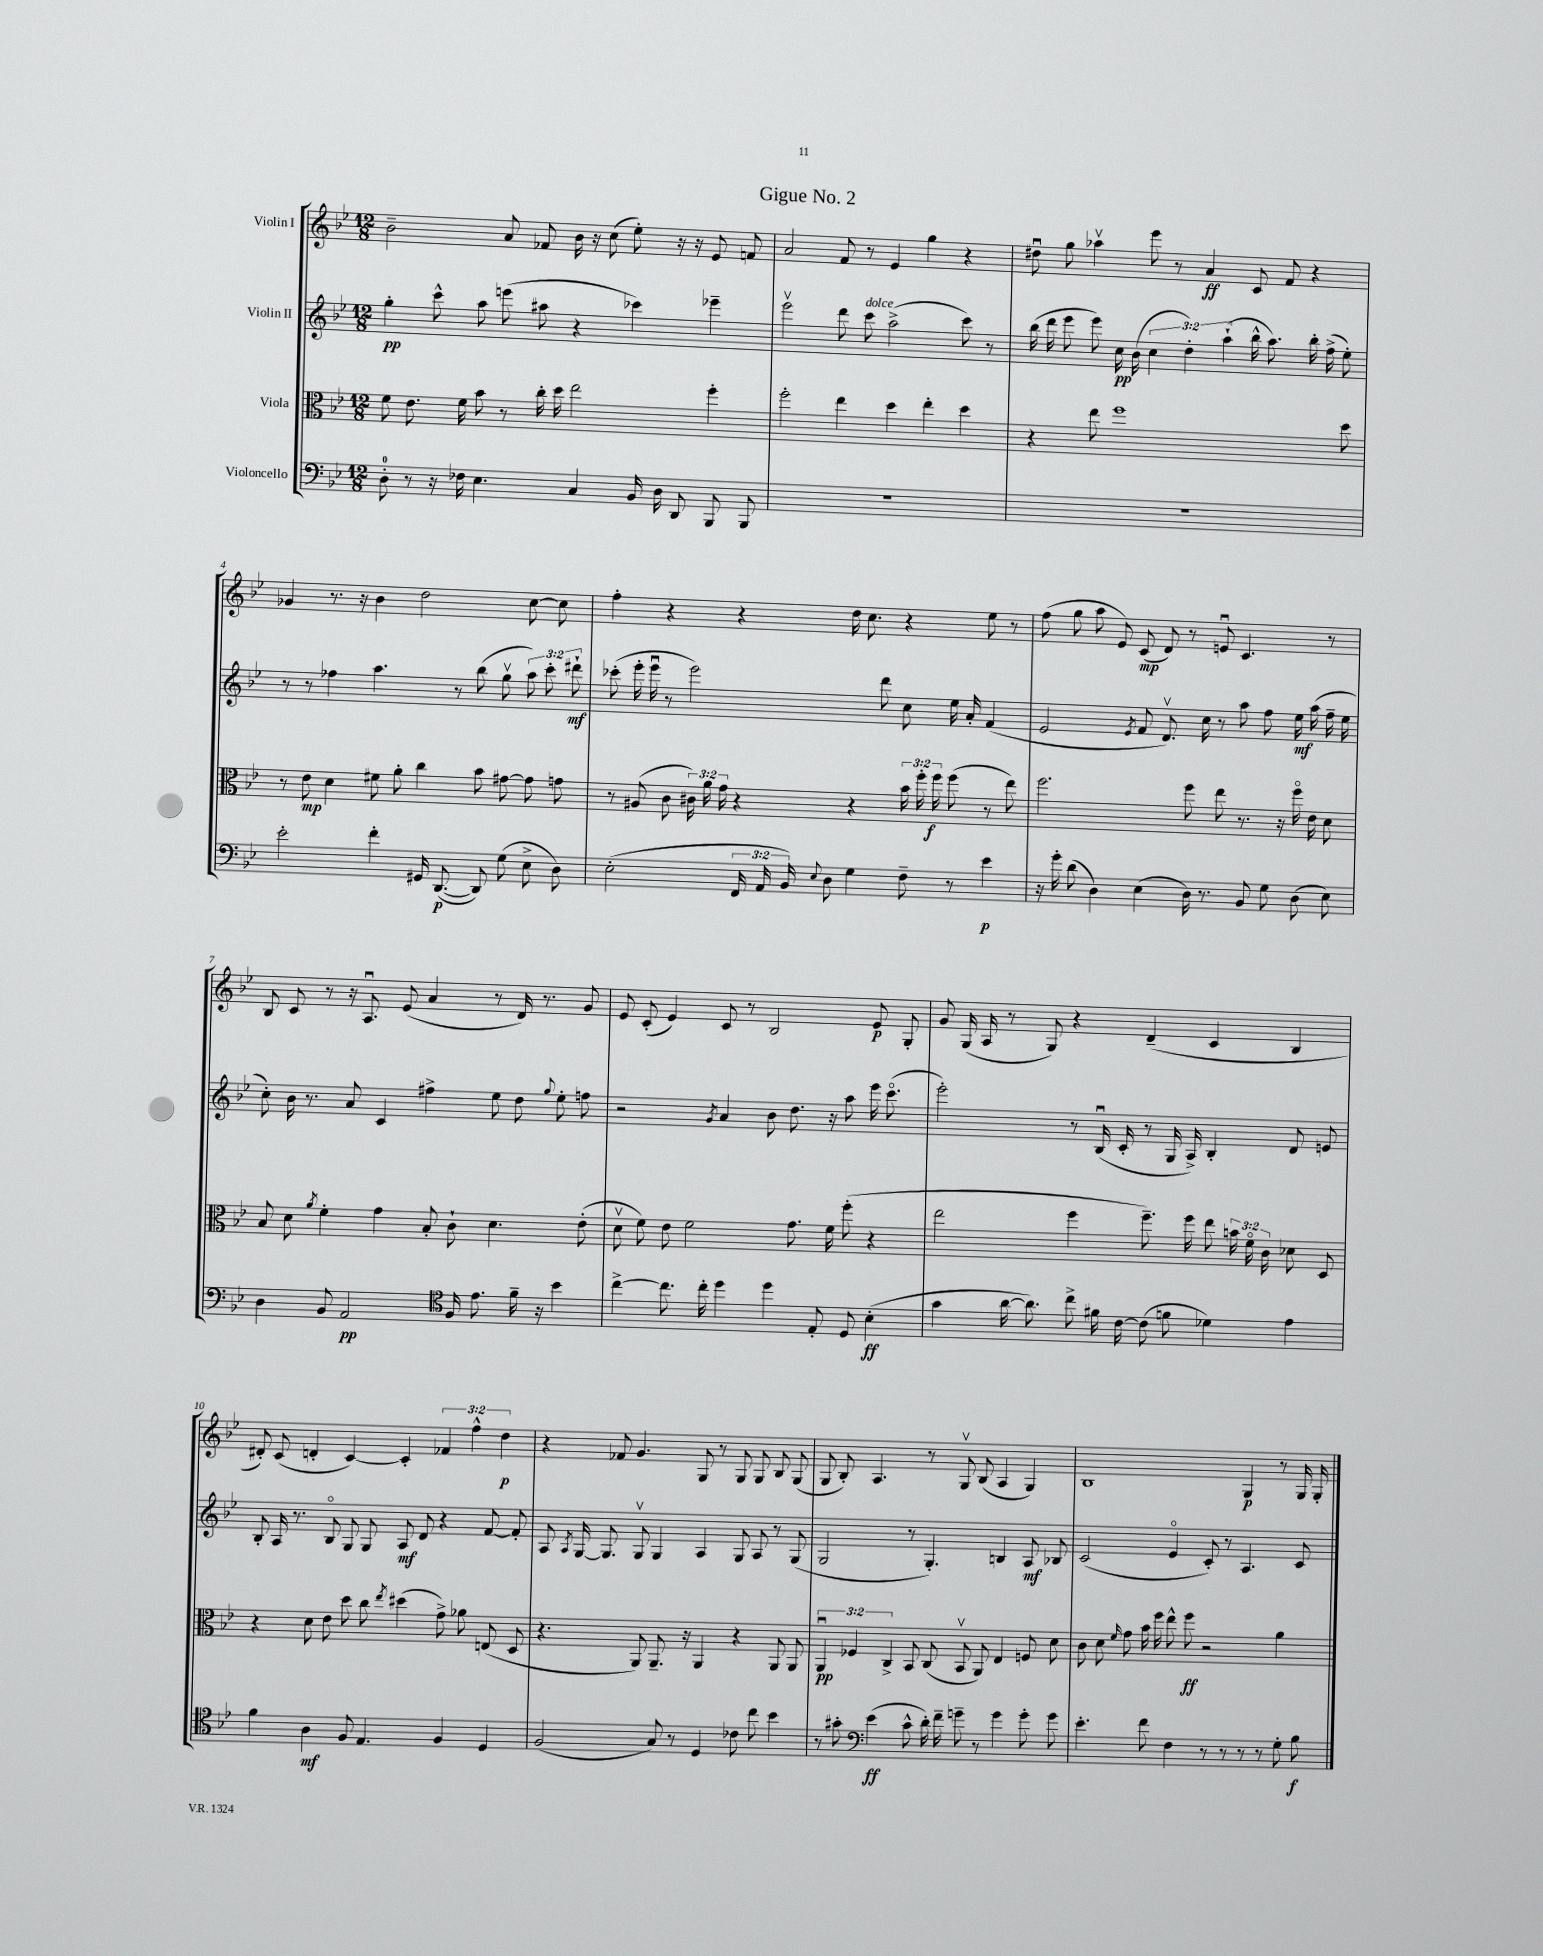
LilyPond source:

\header { title = "Gigue No. 2" }
<<
\new StaffGroup <<
\new Staff = "s0" \with { instrumentName = "Violin I" } {
    \clef treble \key bes \major \numericTimeSignature \time 12/8 \override Staff.TupletNumber.text = #tuplet-number::calc-fraction-text
    \autoBeamOff bes'2-- a'8 fes'8 bes'16 r16 c''8( ees''8-.) r16 r16 ees'8 f'8 |
    a'2 f'8 r8 ees'4 g''4 r4 |
    dis''8\downbow g''8 aes''4\upbow ees'''8 r8 a'4\ff c'8 f'8 r4 |
    ges'4 r8. r16 bes'4 d''2 c''8~ c''8 |
    f''4-. r4 r4 d''16 c''8. r4 ees''8 r8 |
    f''8( g''8 a''8 ees'8) c'8\mp( d'8) r8 e'8\downbow c'4. r8 |
    bes8 c'8 r8 r16 a8.\downbow ees'8( a'4 r8 d'16) r8. g'8 |
    ees'8 c'8-.( ees'4) c'8 r8 bes2 ees'8\p g8-. |
    g'8 g16( a16 r8 g8) r4 d'4--( c'4 bes4 |
    dis'8-.) c'8( d'4-. c'4~) c'4-. \tuplet 3/2 { fes'4 f''4-^ d''4\p } |
    r4 fes'8 g'4. g8 r8 g8 g8 bes8 g8( |
    g8 bes8-.) a4. r8 g8\upbow bes8( a4 g4) |
    bes1 g4\p r8 g16 g16-. \bar "|." |
}
\new Staff = "s1" \with { instrumentName = "Violin II" } {
    \clef treble \key bes \major \numericTimeSignature \time 12/8 \override Staff.TupletNumber.text = #tuplet-number::calc-fraction-text
    \autoBeamOff g''4-.\pp c'''8-^ a''8 e'''8( ais''8 r4 ces'''4) ees'''4-- |
    ees'''2\upbow d'''8 c'''8^\markup { \italic "dolce" } a''2->( c'''8) r8 |
    bes''16( d'''16 ees'''8 ees'''8) c''16\pp bes'16( \tuplet 3/2 { c''4 d''4-.) a''4-!( } bes''16-^ a''8.) bes''16-. f''16->( ees''8-.) |
    r8 r8 fes''4 a''4. r8 bes''8( g''8\upbow \tuplet 3/2 { a''8) c'''8-. dis'''8-!\mf } |
    ces'''8-.( ees'''16-. ees'''16\downbow r8 ees'''2) d'''8 c''8 ees''16 a'16-. f'4( |
    ees'2 \acciaccatura { ees'8 } f'8 d'8.\upbow) c''16 r8 a''8 f''8 ees''16\mf a''16( f''16-- ees''16 |
    c''8-.) bes'16 r8. a'8 c'4 fis''4-> ees''8 d''8 \appoggiatura { g''8 } ees''8-. f''8 |
    r2 \acciaccatura { g'8 } a'4 bes'8 d''8. r16 a''8 ees'''16 c'''8.\flageolet( |
    ees'''2-.) r8 bes16\downbow( c'16-. r8 g16 a16->) bes4-. d'8 e'8 |
    bes8-. a16 r8. bes8\flageolet g8 g8 a8\mf d'8 r4 f'8~ f'8-. |
    a8 \acciaccatura { a8 } g16~ g8. g8\upbow g4 a4 g8 a8 r8 g8( |
    g2 r8 g4.-.) b4 a8\mf bes8 |
    c'2( ees'4\flageolet c'8-.) r8 a4. c'8 \bar "|." |
}
\new Staff = "s2" \with { instrumentName = "Viola" } {
    \clef alto \key bes \major \numericTimeSignature \time 12/8 \override Staff.TupletNumber.text = #tuplet-number::calc-fraction-text
    \autoBeamOff f'8 ees'8. f'16 bes'8 r8 c''16-. d''16 ees''2 f''4-. |
    f''2-. ees''4 d''4 ees''4-. d''4 |
    r4 ees''8 f''1 d''8 |
    r8 ees'8\mp d'4 fis'8 a'8-. c''4 bes'8 gis'8~ gis'8 g'8 |
    r8 ais8( c'8 \tuplet 3/2 { cis'16) a'16 g'16 } r4 r4 \tuplet 3/2 { bes'16 f''16-. f''16\f } f''8( r8 ees''8) |
    f''2. f''8 ees''8 r8. r16 f''16\flageolet ees'16 d'8 |
    bes8 d'8 \acciaccatura { a'8 } f'4-. g'4 bes8-. c'8-! d'4. ees'8-.( |
    d'8\upbow f'8) ees'8 f'2 g'8. f'16 f''8-.( r4 |
    ees''2 f''4 f''8.--) f''16 ees''8 \tuplet 3/2 { b'16 f'16\flageolet c'16 } des'8 d8 |
    r4 d'8 ees'8 d''8 c''8 \acciaccatura { ees''8 } dis''4( g'8->) aes'8 e8( d8 |
    r4. a,8) a,8.-- r16 a,4 r4 a,8 a,8 |
    \tuplet 3/2 { a,4\downbow\pp fes4 c4-> } bes,8 c8( bes,8\upbow a,8) ees4 f8 d'8 |
    c'8 d'8 \grace { f'16 } g'8 bes'16 f''16 ees''8-^ f''8\ff r2 a'4 \bar "|." |
}
\new Staff = "s3" \with { instrumentName = "Violoncello" } {
    \clef bass \key bes \major \numericTimeSignature \time 12/8 \override Staff.TupletNumber.text = #tuplet-number::calc-fraction-text
    \autoBeamOff d8-0-. r8 r16 fes16 ees4. c4 bes,16 d16 d,8 bes,,8 bes,,8 |
    R1. |
    R1. |
    ees'2-. f'4-. gis,16 d,8.~\p( d,8) g8( ees8-> d8) |
    ees2-.( \tuplet 3/2 { f,16 a,16 bes,16) } \appoggiatura { ees8 } d8 g4 f8-- r8 ees'4\p |
    r16 g'16-. d'8( d4) ees4( d16) r8. bes,8 g8 d8( ees8) |
    d4 bes,8 a,2\pp \clef tenor f16 ees'8. f'16-- r16 bes'4 |
    c''4~-> c''8. c''16-. d''4 d''4 ees8-. d8 bes4-.\ff( |
    g'4 a'16~ a'8.) c''8-> fis'16 c'16~ c'8( f'8 des'4) ees'4 |
    f'4 a4\mf f8 ees4. f4 d4 |
    f2( g8) r8 d4 ces'8 c''8 bes'4 |
    r8 gis'8-. \clef bass ees'4\ff( c'8-^ d'16-.) f'16-- g'8-- r8 g'4 g'8-. g'8 |
    ees'4.-. f'8 f4 r8 r8 r8 r8 g8-. bes8\f \bar "|." |
}
>>
>>
